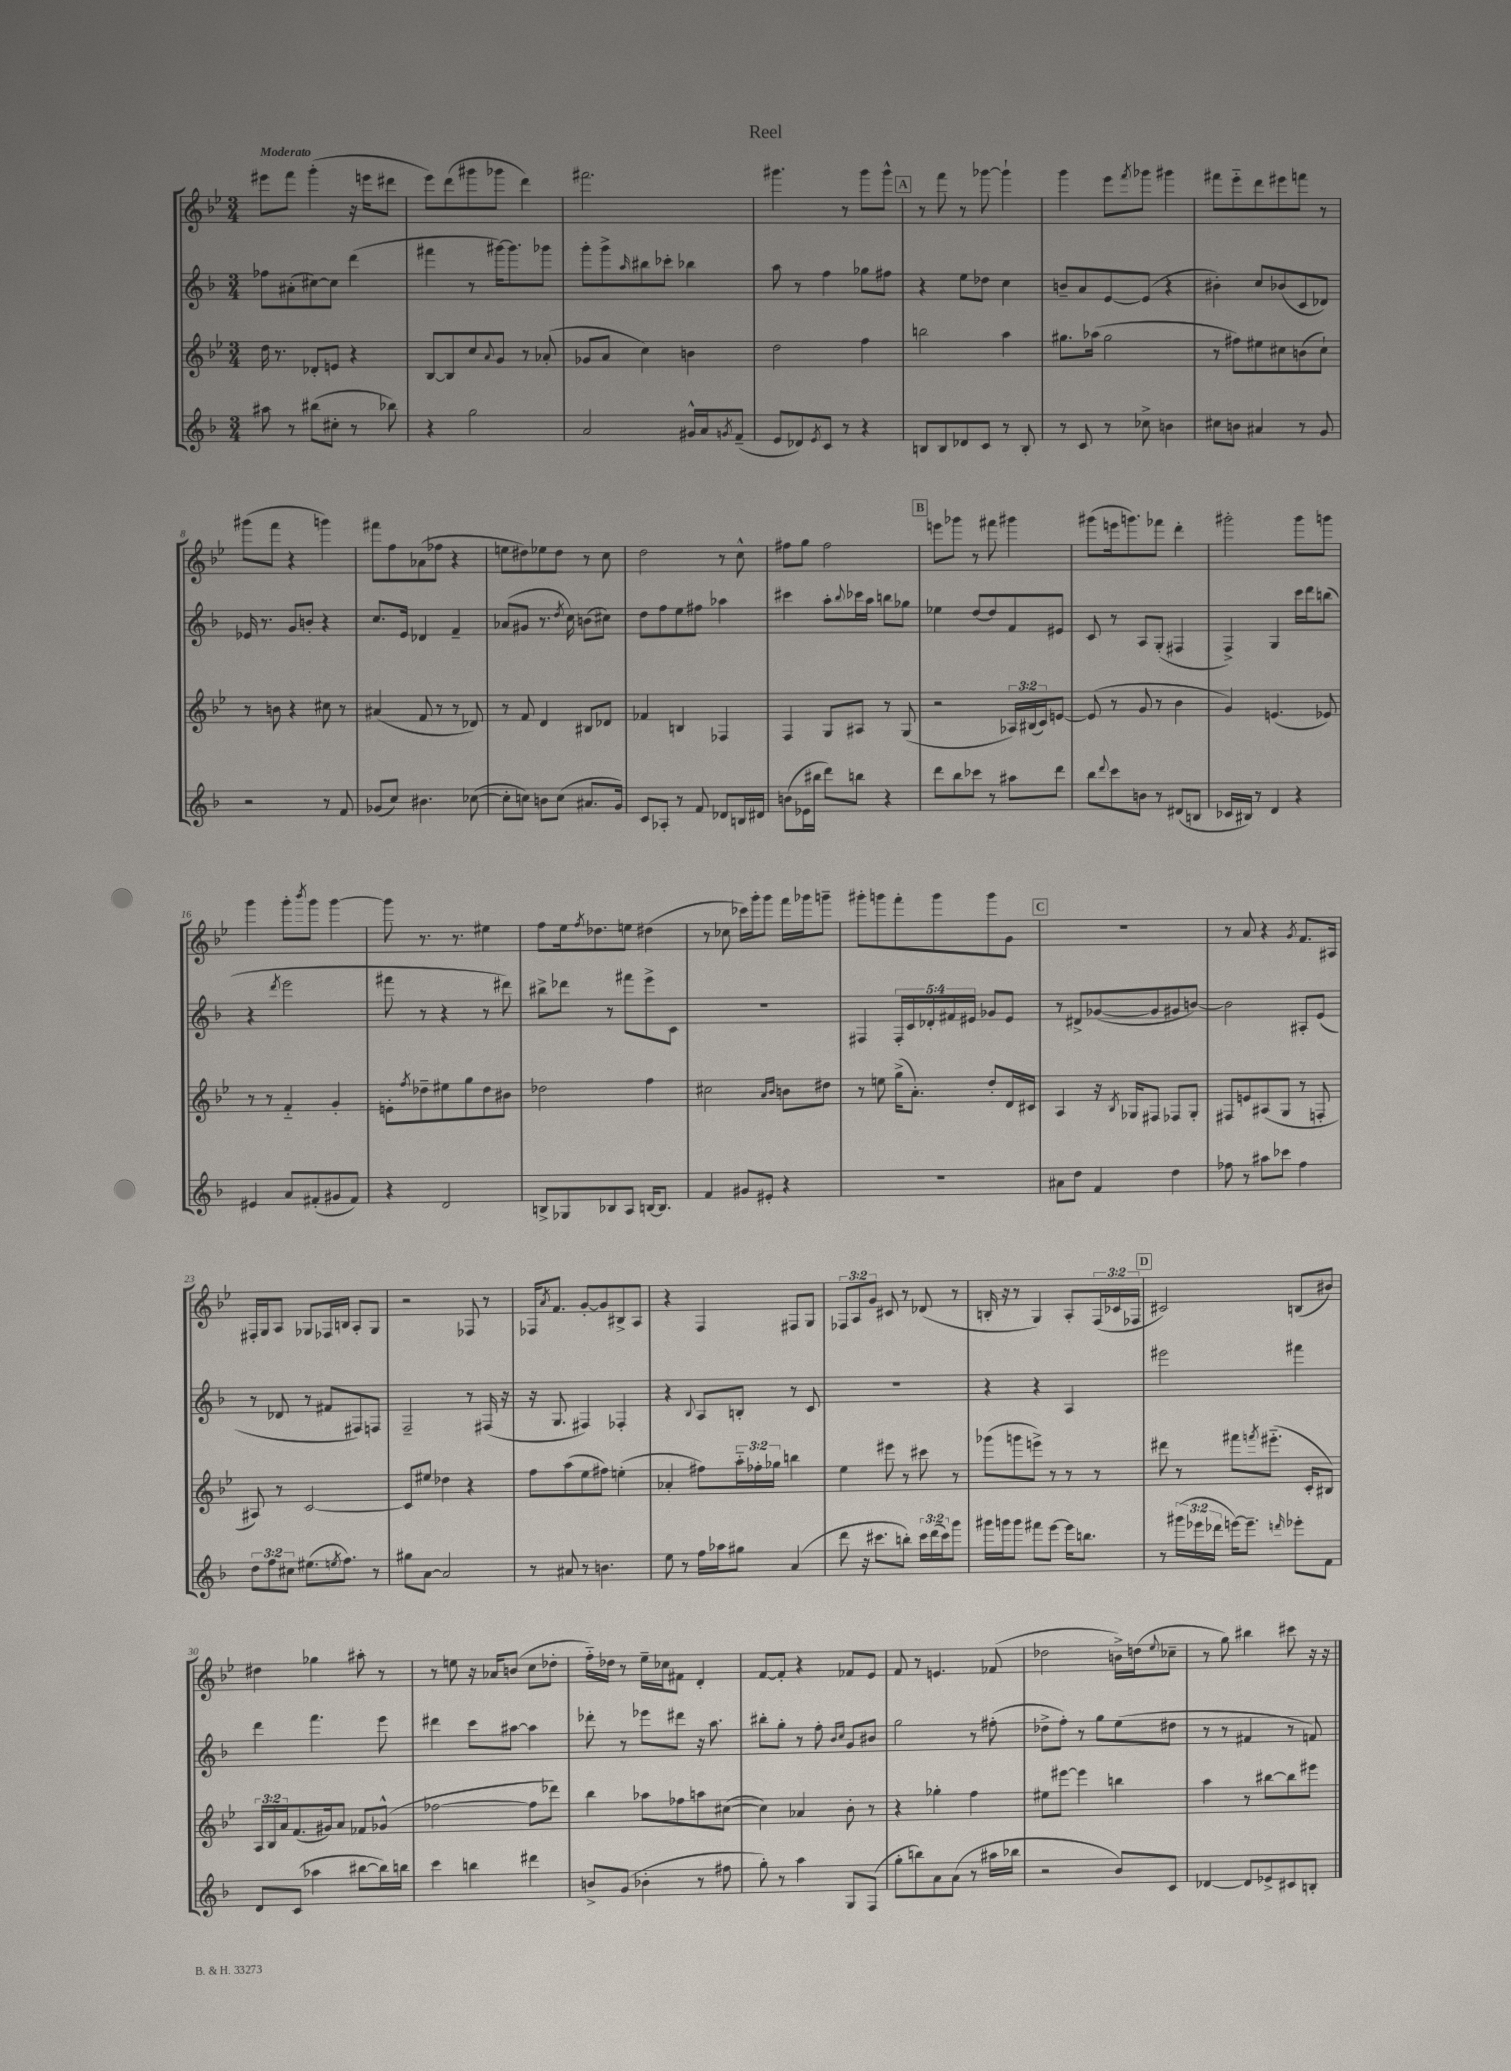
\header { title = "Reel" }
<<
\new StaffGroup <<
\new Staff = "s0" {
    \clef treble \key bes \major \numericTimeSignature \time 3/4 \override Staff.TupletNumber.text = #tuplet-number::calc-fraction-text \tempo "Moderato"
    eis'''8 f'''8 g'''4-.( r16 e'''16 dis'''8 |
    ees'''8) d'''8( gis'''8 ges'''8 d'''4) |
    fis'''2. |
    gis'''4. r8 gis'''8 gis'''8-^ |
    \mark \markup { \box "A" } r8 f'''8 r8 ges'''8~ ges'''4-! |
    g'''4 ees'''8 \acciaccatura { f'''8 } ges'''8 gis'''4 |
    fis'''8 ees'''8-_ d'''8 eis'''8 f'''8 r8 |
    gis'''8( f'''8 r4 g'''4) |
    fis'''8 f''8 aes'8( fes''8 r4 |
    e''8 dis''8) ees''8 dis''8 r8 c''8 |
    d''2 r8 c''8-^ |
    fis''8 g''8 fis''2 |
    \mark \markup { \box "B" } e'''8 ges'''8 r8 fis'''8 gis'''4 |
    gis'''8( e'''16 g'''8.) fes'''8 d'''4-. |
    gis'''2-. gis'''8 g'''8 |
    g'''4 g'''8-. \acciaccatura { bes'''8 } g'''8 g'''4~ |
    g'''8 r8. r8. eis''4 |
    f''8 ees''16 \acciaccatura { f''8 } des''8. e''8 dis''4( |
    r8 ces''8 ces'''16) g'''16-. g'''8 f'''16 ges'''16 g'''8-- |
    gis'''8-. g'''8 f'''8-. g'''8 g'''8 g'8 |
    \mark \markup { \box "C" } R2. |
    r8 a'8 r4 \acciaccatura { g'8 } f'8. ais16 |
    fis16-. g16 a8 ges8 fes16 b16 a8-. ges8 |
    r2 fes8 r8 |
    fes16 \acciaccatura { a'8 } f'8. g'8~-. g'8 bis8-> a8 |
    r4 f4 fis8 g8 |
    \tuplet 3/2 { fes8 a8 g'8 } cis'8 r8 des'8( r8 |
    b16-. r16 r8 g4) a8-. \tuplet 3/2 { f16( ces'16 fes16 } |
    \mark \markup { \box "D" } cis'2) b8( bis'8) |
    dis''4 ges''4 ais''8-. r8 |
    r8 e''8 r16 aes'16 b'8( c''8 des''8-. |
    f''16-_) des''16 r8 ees''16-- ces''16 fis'8 d'4-. |
    f'8~ f'8-. r4 fes'8 ees'8 |
    f'8 r8 e'4. fes'8( |
    des''2 b'16->) d''16( \appoggiatura { ees''8 } ces''8-- |
    r8 g''8) bis''4 cis'''8 r16 r16 \bar "|." |
}
\new Staff = "s1" {
    \clef treble \key f \major \numericTimeSignature \time 3/4 \override Staff.TupletNumber.text = #tuplet-number::calc-fraction-text
    fes''8 ais'8-.( cis''8~) cis''8 d'''4( |
    fis'''4 r8 gis'''16~) gis'''8. ges'''8 |
    g'''8-. g'''8-> \grace { a''16 } bis''8 ces'''8-. bes''4 |
    a''8 r8 f''4 ges''8 fis''8 |
    \mark \markup { \box "A" } r4 e''8 des''8 c''4 |
    b'8-- a'8 e'8~ e'8( r4 |
    bis'4-.) c''8 bes'8( c'8 des'8) |
    ees'16 r8. g'8 b'8-. r4 |
    c''8. e'16 des'4 f'4-- |
    aes'8( gis'8 r8. \acciaccatura { d''8 } c''16) b'8( cis''8) |
    d''8 f''8 e''8 fis''8 aes''4 |
    cis'''4 a''8-. \appoggiatura { bes''8 } ces'''16 a''16 b''8 ges''8 |
    \mark \markup { \box "B" } ees''4 d''8~ d''8 f'8 eis'8 |
    c'8 r8 a8 g8-.( fis4 |
    f4->) g4 c'''16 d'''16 b''8( |
    r4 \acciaccatura { d'''8 } e'''2 |
    fis'''8 r8 r4 r8 dis'''8) |
    bis''8-> des'''8 r8 fis'''8 e'''8-> c'8 |
    R2. |
    fis4 \tuplet 5/4 { fis16-. c'16 des'16-. fis'16 eis'16 } ges'8 eis'8 |
    \mark \markup { \box "C" } r8 dis'8-> ges'8~( ges'8 gis'8 b'8~) |
    b'2 ais8-. e'8( |
    r8 des'8 r8 fis'8 fis8) f8 |
    f2-- r8 fis16( r16 |
    r16 g8. fis4) fes4-. |
    r4 \appoggiatura { bes8 } a8 b8-. r8 c'8 |
    R2. |
    r4 r4 a4 |
    \mark \markup { \box "D" } eis'''2 fis'''4 |
    d'''4 f'''4. e'''8 |
    dis'''4 c'''8 ais''8~ ais''4 |
    des'''8-. r8 ees'''8 dis'''8 r16 a''8. |
    bis''8-. g''8-. r8 f''8-. \grace { bes'16 c''16 } g'8 bis'8 |
    g''2 r8 fis''8-.( |
    des''8-> f''8-.) r8 g''8 e''8( dis''8 |
    r8 r8 fis'4 r8 f'8) \bar "|." |
}
\new Staff = "s2" {
    \clef treble \key bes \major \numericTimeSignature \time 3/4 \override Staff.TupletNumber.text = #tuplet-number::calc-fraction-text
    d''16 r8. des'8-. e'8 r4 |
    bes8~ bes8 c''8 \appoggiatura { a'8 } g'8 r8 aes'8-.( |
    ges'8 a'8 c''4) b'4 |
    d''2 f''4 |
    \mark \markup { \box "A" } b''2 a''4 |
    gis''8. aes''16( gis''2 |
    r8 fis''8) eis''8 cis''8 b'8( cis''8-!) |
    r8 b'8 r4 cis''8 r8 |
    ais'4( f'8 r8 r8 des'8) |
    r8 f'8 d'4 bis8 des'8 |
    fes'4 b4 fes4 |
    f4 g8 ais8 r8 g8( |
    \mark \markup { \box "B" } r2 \tuplet 3/2 { aes16) bis16( c'16) } e'8~ |
    e'8( r8 g'8 r8 bes'4 |
    g'4) e'4.( ees'8) |
    r8 r8 f'4-_ g'4-. |
    e'8-. \acciaccatura { f''8 } des''8-- eis''8 g''8 des''8 bis'8 |
    des''2 f''4 |
    cis''2 \grace { a'16 bes'16 } b'8 dis''8 |
    r8 e''8 g''16->( a'8.-.) d''8-. d'16 cis'16 |
    \mark \markup { \box "C" } a4 r16 \acciaccatura { bes8 } ges16 fis8 fes8 ges8-. |
    fis8 e'8 ais8( g8 r8 f8-. |
    ais8) r8 c'2~ |
    c'8 eis''8 des''4 r4 |
    f''8 a''8( ees''8 fis''8) e''4-.( |
    aes'4-. fis''8) \tuplet 3/2 { a''16-_ fes''16-. ges''16 } b''4 |
    ees''4 eis'''8 r8 cis'''8 r8 |
    ges'''8( g'''8 e'''8->) r8 r8 r8 |
    \mark \markup { \box "D" } dis'''8 r8 fis'''8 \acciaccatura { f'''8 } eis'''8.-_( c'16-. bis8) |
    \tuplet 3/2 { a16 bes16 a'16 } f'8.( gis'16) a'8 fes'8 ges'8-^( |
    fes''2~ fes''8 des'''8) |
    bes''4 aes''8 fes''8 a''8 cis''8~( |
    cis''4) aes'4 bes'8-. r8 |
    r4 ges''4-. f''4 |
    eis''8 eis'''8~ eis'''4 b''4 |
    a''4 r8 bis''8~ bis''8 eis'''8 \bar "|." |
}
\new Staff = "s3" {
    \clef treble \key f \major \numericTimeSignature \time 3/4 \override Staff.TupletNumber.text = #tuplet-number::calc-fraction-text
    ais''8 r8 bis''8( cis''8-. r8 bes''8) |
    r4 g''2 |
    a'2 gis'16-^ a'16 \acciaccatura { g'8 } f'8--( |
    e'8 des'8) \acciaccatura { e'8 } c'8 r8 r4 |
    \mark \markup { \box "A" } b8 b8 des'8 c'8 r8 b8-. |
    r8 c'8 r8 ces''8-> b'4 |
    cis''8 b'8 ais'4 r8 g'8 |
    r2 r8 f'8 |
    ges'8( c''8) bis'4. ces''8~( |
    ces''8-. c''8) b'8 c''8( ais'8. g'16) |
    c'8 aes8-. r8 f'8 des'8 b16 dis'16 |
    b'8( ees'16 bis''16 d'''8) b''8 r4 |
    \mark \markup { \box "B" } d'''8 bes''8 ces'''8 r8 ais''8 d'''8 |
    bes''8 \appoggiatura { d'''8 } c'''8 b'8 r8 dis'8( b8 |
    ces'16 bis16) r8 d'4 r4 |
    eis'4 a'8 fis'8-.( gis'8 fis'8) |
    r4 d'2 |
    b8-> ges8 bes8 a8 b16~ b8. |
    f'4 gis'8 eis'8-. r4 |
    R2. |
    \mark \markup { \box "C" } ais'8 d''8 f'4 d''4 |
    fes''8 r8 ais''8 ces'''8 fes''4 |
    \tuplet 3/2 { d''8 f''8 cis''8 } eis''8.( \acciaccatura { e''8 } f''8.) r8 |
    gis''8 a'8~ a'2 |
    r8 ais'8 r8 b'4. |
    e''8 r8 f''16 aes''16 gis''8 a'4( |
    d'''8 r16 cis'''8. b''8-.) \tuplet 3/2 { cis'''16 d'''16( cis'''16) } g'''8 |
    gis'''16 g'''16 g'''8 fis'''8 e'''8~ e'''16 b''8. |
    \mark \markup { \box "D" } r8 \tuplet 3/2 { gis'''16( ees'''16 des'''16 } e'''16~) e'''8.-- \grace { d'''16 } ees'''8-. f'8 |
    d'8 c'8( aes''4 bis''8~ bis''16) b''16 |
    c'''4 b''4 dis'''4 |
    b'8-> g'8( bes'4-. r8 fis''8 |
    g''8-.) r8 a''4 g8 f8( |
    g''8-. b''8) a'8 a'8( r8 ais''16 bes''16 |
    r2 bes'8) c'8 |
    des'4~ des'8 ees'8-> cis'8 b8-. \bar "|." |
}
>>
>>
